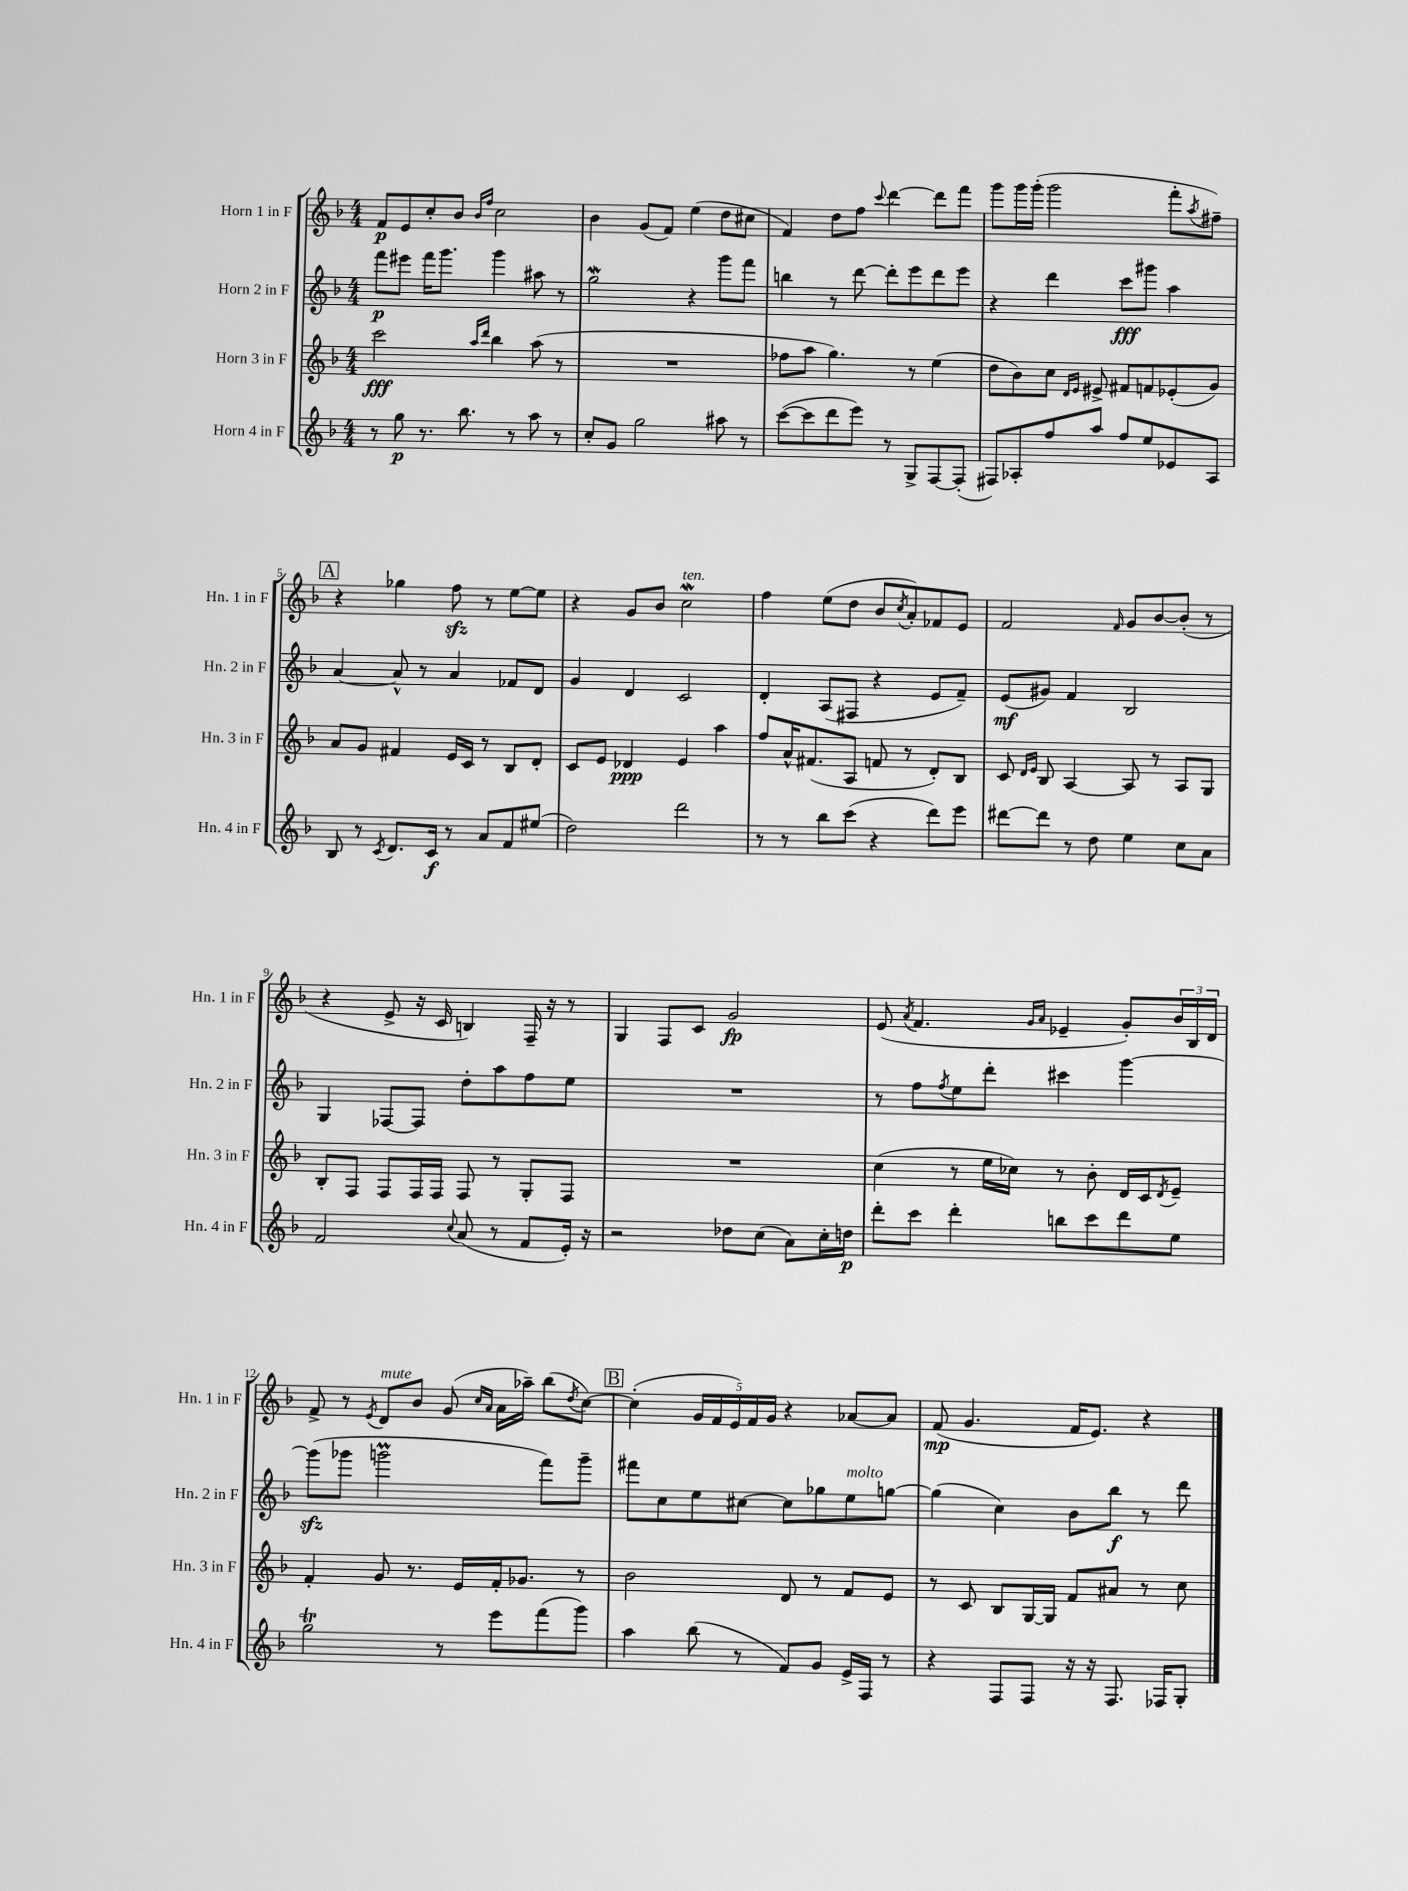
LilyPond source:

<<
\new StaffGroup <<
\new Staff = "s0" \with { instrumentName = "Horn 1 in F" shortInstrumentName = "Hn. 1 in F" } {
    \clef treble \key f \major \numericTimeSignature \time 4/4
    f'8\p e'8 c''8-. bes'8 \grace { bes'16 f''16 } c''2 |
    bes'4 g'8( f'8) e''4( d''8 cis''8 |
    f'4) d''8 f''8 \appoggiatura { c'''8 } d'''4~ d'''8 f'''8 |
    g'''8 g'''16 g'''16-.( g'''2 f'''8-. \acciaccatura { a''8 } fis''8--) |
    \mark \markup { \box "A" } r4 ges''4 f''8\sfz r8 e''8~ e''8 |
    r4 g'8 bes'8 c''2\mordent^\markup { \italic "ten." } |
    f''4 e''8( d''8 bes'8 \acciaccatura { c''8 } a'8-.) fes'8 e'8 |
    f'2 \grace { f'16 } g'8 bes'8~ bes'8-.( r8 |
    r4 e'8-> r16 c'16 b4) f16-- r16 r8 |
    g4 f8 c'8 g'2\fp |
    e'8( \acciaccatura { a'8 } f'4. \grace { g'16 a'16 } ees'4-- g'8-.) \tuplet 3/2 { bes'16 bes16 d'16 } |
    f'8-> r8 \acciaccatura { e'8 } d'8^\markup { \italic "mute" } bes'8 g'8( \grace { c''16 a'16 } a'16 aes''16--) bes''8( \acciaccatura { d''8 } c''8~) |
    \mark \markup { \box "B" } c''4-.( \tuplet 5/4 { g'16 f'16 e'16) f'16 g'16 } r4 aes'8~ aes'8 |
    f'8\mp( g'4. f'16 e'8.) r4 \bar "|." |
}
\new Staff = "s1" \with { instrumentName = "Horn 2 in F" shortInstrumentName = "Hn. 2 in F" } {
    \clef treble \key f \major \numericTimeSignature \time 4/4
    f'''8\p eis'''8 f'''16 g'''8. g'''4 ais''8 r8 |
    g''2\mordent r4 g'''8 f'''8 |
    b''4 r8 d'''8~ d'''8-. e'''8 d'''8 e'''8 |
    r4 d'''4 c'''8\fff gis'''8 a''4 |
    \mark \markup { \box "A" } a'4~ a'8-^ r8 a'4 fes'8 d'8 |
    g'4 d'4 c'2 |
    d'4-. a8( fis8 r4 e'8 f'8--) |
    e'8\mf( gis'8) f'4 bes2 |
    g4 fes8~ fes8 d''8-. a''8 f''8 e''8 |
    R1 |
    r8 f''8 \acciaccatura { f''8 } e''8 d'''8-. cis'''4 g'''4~ |
    g'''8\sfz( ges'''8 g'''2\prall f'''8) g'''8-- |
    \mark \markup { \box "B" } fis'''8 c''8 e''8 cis''8~ cis''8 ges''8 e''8^\markup { \italic "molto" } g''8~ |
    g''4( c''4) bes'8 bes''8\f r8 d'''8 \bar "|." |
}
\new Staff = "s2" \with { instrumentName = "Horn 3 in F" shortInstrumentName = "Hn. 3 in F" } {
    \clef treble \key f \major \numericTimeSignature \time 4/4
    c'''2\fff \grace { a''16 d'''16 } bes''4 a''8( r8 |
    R1 |
    fes''8 a''8 g''4.) r8 e''4( |
    d''8 bes'8) c''8 \grace { d'16 e'16 } eis'8-> fis'8 f'8 ees'8-.( g'8) |
    \mark \markup { \box "A" } a'8 g'8 fis'4 e'16 c'16 r8 bes8 d'8-. |
    c'8 e'8 des'4\ppp e'4 a''4 |
    f''8 a'16-^ fis'8.( a8 f'8 r8 d'8-.) bes8 |
    c'8 \grace { d'16 e'16 } bes8 a4~ a8 r8 a8 g8 |
    bes8-. f8 f8 f16 f16 f8 r8 g8-. f8 |
    R1 |
    c''4( r8 e''16 ces''16) r8 bes'8-. d'16 c'16 \acciaccatura { d'8 } e'8-- |
    f'4-. g'8 r8. e'16 f'16-. ges'8. r8 |
    \mark \markup { \box "B" } bes'2 d'8 r8 f'8 e'8 |
    r8 c'8 bes8 g16~ g16 f'8 ais'8 r8 c''8 \bar "|." |
}
\new Staff = "s3" \with { instrumentName = "Horn 4 in F" shortInstrumentName = "Hn. 4 in F" } {
    \clef treble \key f \major \numericTimeSignature \time 4/4
    r8 g''8\p r8. bes''8. r8 a''8 r8 |
    c''8-. g'8 g''2 ais''8 r8 |
    c'''8~( c'''8 d'''8 e'''8) r8 g8-> f8~ f8-.( |
    fis8) aes8-. f''8 a''8 f''8 e''8 ees'8 aes8 |
    \mark \markup { \box "A" } bes8 r8 \acciaccatura { c'8 } d'8. c'16\f r8 a'8 f'8 eis''8( |
    d''2) d'''2 |
    r8 r8 bes''8 c'''8( r4 d'''8) e'''8 |
    dis'''8~ dis'''8 r8 d''8 e''4 c''8 a'8 |
    f'2 \appoggiatura { c''8 } a'8( r8 f'8 e'16-.) r16 |
    r2 des''8 c''8( a'8) c''16-. d''16\p |
    d'''8-. c'''8 d'''4-. b''8 c'''8 d'''8 e''8 |
    g''2\trill r8 e'''8 f'''8( g'''8) |
    \mark \markup { \box "B" } a''4 bes''8( r8 f'8) g'8 e'16-> f16 r8 |
    r4 f8 f8 r16 r16 f8. fes16 g8-. \bar "|." |
}
>>
>>
